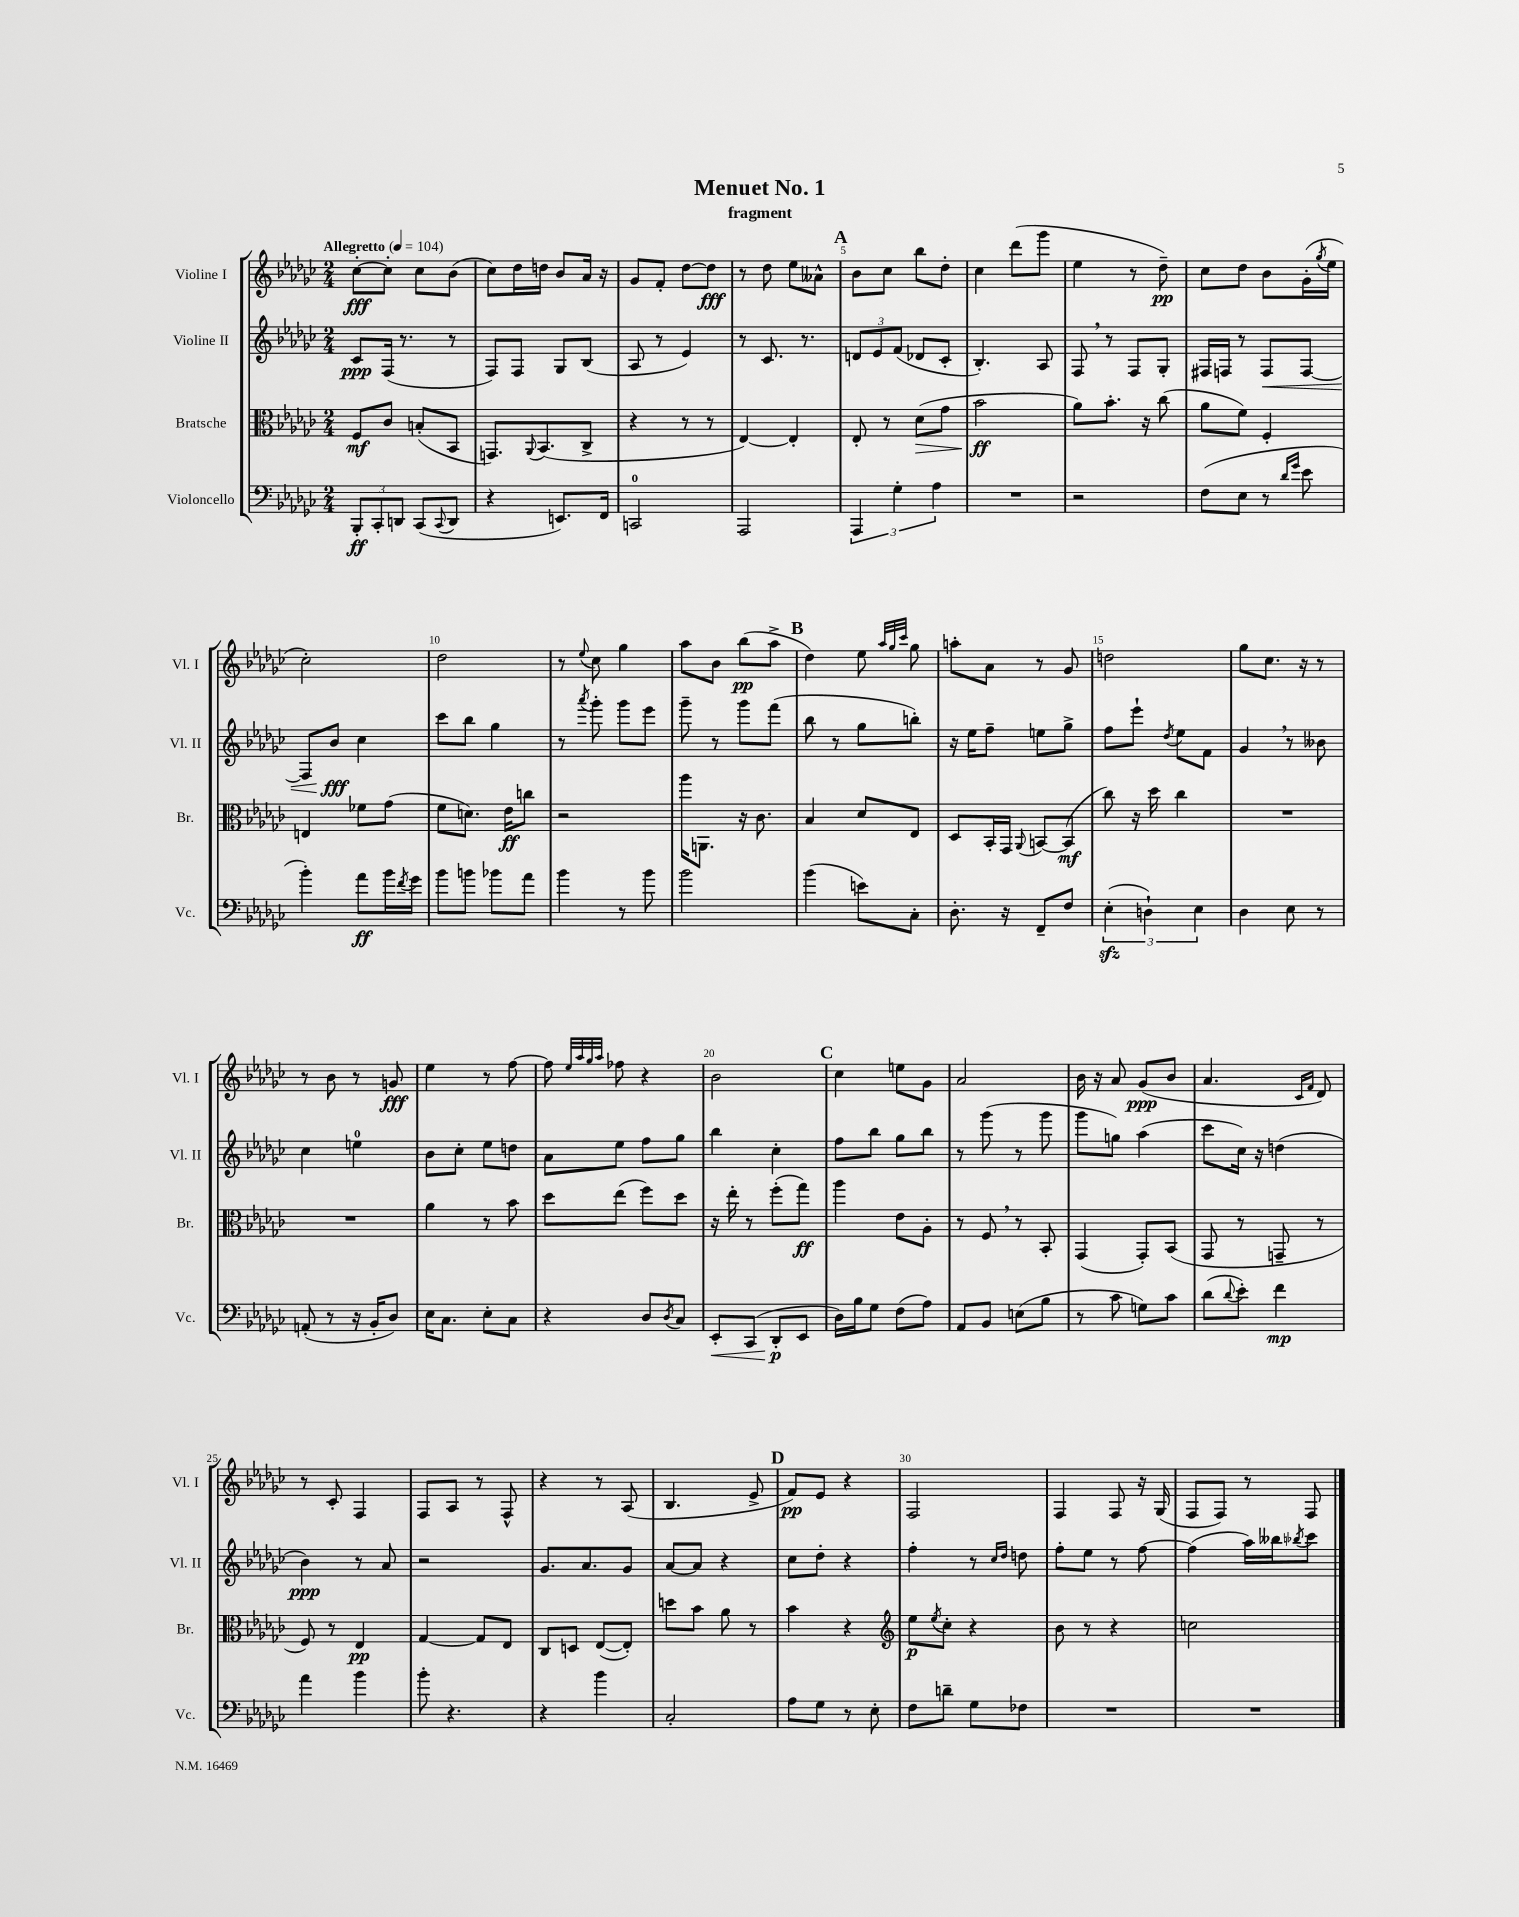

**kern	**kern	**kern	**kern
*staff4	*staff3	*staff2	*staff1
*clefF4	*clefC3	*clefG2	*clefG2
*k[b-e-a-d-g-c-]	*k[b-e-a-d-g-c-]	*k[b-e-a-d-g-c-]	*k[b-e-a-d-g-c-]
*M2/4	*M2/4	*M2/4	*M2/4
*MM104	*MM104	*MM104	*MM104
12BBB-'	8F	8c-	[8cc-'
12CC-'	.	.	.
.	8c-	(16F	8cc-']
12DD	.	.	.
.	.	8.r	.
(8CC-	(8B'	.	8cc-
8qqCC-	.	.	.
8DD	8BB-	8r	(8b-
=	=	=	=
4r	8.GG)	8F)	8cc-)
.	.	8F	16dd-
.	8qqAA-	.	.
.	(8.BB-	.	16dd
8.EE)	.	8G-	8b-
.	8C-^	(8B-	16a-
16FF	.	.	16r
=	=	=	=
2CC	4r	8A-	8g-
.	.	8r	8f'
.	8r	4e-)	[8dd-
.	8r	.	8dd-]
=	=	=	=
2AAA-	[4E-)	8r	8r
.	.	8.c-	8dd-
.	4E-']	.	8ee-
.	.	8.r	.
.	.	.	8a--^^
=	=	=	=
6AAA-	8E-'	12d	8b-
.	.	12e-	.
.	8r	.	8cc-
6G-'	.	(12f	.
.	(8d-	8d-	8bb-
6A-	.	.	.
.	8g-	8c-'	8dd-'
=	=	=	=
2r	2b-	4.B-')	4cc-
.	.	.	(8ddd-
.	.	8A-	8ggg-
=	=	=	=
2r	8a-)	8F	4ee-
.	8.b-'	8r	.
.	.	8F	8r
.	16r	.	.
.	(8cc-	8G-'	8dd-~)
=	=	=	=
(8F	8a-	16F#	8cc-
.	.	16F	.
8E-	8f)	8r	8dd-
8r	4F'	8F	8b-
16qqd-	.	.	.
16qqg-	.	.	.
8e-	.	[8F	(16g-'
.	.	.	8qgg-
.	.	.	16ee-
=	=	=	=
4b-')	4E	8F]	2cc-')
.	.	8b-	.
8a-	8f-	4cc-	.
16b-	(8g-	.	.
8qf	.	.	.
16g-	.	.	.
=	=	=	=
8b-	8f	8ccc-	2dd-
8b	8.d)	8bb-	.
8b-	.	4gg-	.
.	16e-	.	.
8a-	8cc	.	.
=	=	=	=
4b-	2r	8r	8r
.	.	8qaaa-	8qqee-
.	.	8ggg-'	8cc-
8r	.	8ggg-	4gg-
8b-	.	8eee-	.
=	=	=	=
2b-	16aa-	8ggg-~	8aa-
.	8.AA	.	.
.	.	8r	8b-
.	16r	8ggg-	(8bb-
.	8.c-	.	.
.	.	(8fff	8aa-^
=	=	=	=
(4b-	4B-	8bb-	4dd-)
.	.	8r	.
8e)	8d-	8gg-	8ee-
.	.	.	32qqaa-
.	.	.	32qqgg-
.	.	.	32qqccc-
8C-'	8E-	8bb')	8gg-
=	=	=	=
8.D-'	8D-	16r	8aa'
.	.	16ee-	.
.	16BB-'	8ff~	8a-
16r	16GG-	.	.
.	8qqAA-	.	.
8FF~	[8BB	8ee	8r
8F	(8BB]	8gg-^	8g-
=	=	=	=
(6E-'	8cc-)	8ff	2dd
.	16r	8eee-`	.
6D`)	.	.	.
.	16dd-	.	.
.	.	8qdd-	.
.	4cc-	8ee-	.
6E-	.	.	.
.	.	8f	.
=	=	=	=
4D-	2r	4g-	8gg-
.	.	.	8.cc-
8E-	.	8r	.
.	.	.	16r
8r	.	8b--	8r
=	=	=	=
(8AA'	2r	4cc-	8r
8r	.	.	8b-
16r	.	4ee	8r
16BB-'	.	.	.
8D-)	.	.	8g
=	=	=	=
16E-	4a-	8b-	4ee-
8.C-	.	.	.
.	.	8cc-'	.
8E-'	8r	8ee-	8r
8C-	8b-	8dd	[8ff
=	=	=	=
4r	8dd-	8a-	8ff]
.	.	.	32qqee-
.	.	.	32qqaa-
.	.	.	32qqgg-
.	.	.	32qqaa-
.	(8ee-	8ee-	8ff-
8D-	8ff)	8ff	4r
8qD-	.	.	.
8C-	8dd-	8gg-	.
=	=	=	=
8EE-'	16r	4bb-	2b-
.	16ee-'	.	.
(8CC-	8r	.	.
8DD-'	(8ff'	4cc-'	.
8EE-	8gg-)	.	.
=	=	=	=
16D-)	4aa-	8ff	4cc-
16B-	.	.	.
8G-	.	8bb-	.
(8F	8e-	8gg-	8ee
8A-)	8A-'	8bb-	8g-
=	=	=	=
8AA-	8r	8r	2a-
8BB-	8F	(8ggg-	.
(8E	8r	8r	.
8B-	8BB-'	8ggg-	.
=	=	=	=
8r	(4GG-	8ggg-	16b-
.	.	.	16r
8c-	.	8gg)	8a-
8G)	8GG-')	(4aa-	(8g-
8c-	(8BB-	.	8b-
=	=	=	=
(8d-	8GG-	8ccc-	4.a-
8qqd-	.	.	.
8e-')	8r	16cc-)	.
.	.	16r	.
4f	8GG~	(4dd	.
.	.	.	16qqc-
.	.	.	16qqf
.	8r	.	8d-)
=	=	=	=
4a-	8F)	4b-)	8r
.	8r	.	8c-'
4b-	4E-	8r	4F
.	.	8a-	.
=	=	=	=
8b-'	[4G-	2r	8F
4.r	.	.	8A-
.	8G-]	.	8r
.	8E-	.	8F^^
=	=	=	=
4r	8C-	8.g-	4r
.	8D	.	.
.	.	8.a-	.
4b-	([8E-	.	8r
.	8E-'])	8g-	(8A-
=	=	=	=
2C-'	8dd	[8a-	4.B-
.	8b-	8a-]	.
.	8a-	4r	.
.	8r	.	8e-^
=	=	=	=
8A-	4b-	8cc-	8f)
8G-	.	8dd-'	8e-
8r	4r	4r	4r
8E-'	.	.	.
=	=	=	=
*	*clefG2	*	*
8F	8ee-	4ff'	2F
.	8qee-	.	.
8d~	8cc-'	.	.
8G-	4r	8r	.
.	.	16qqcc-	.
.	.	16qqdd-	.
8F-	.	8dd	.
=	=	=	=
2r	8b-	8ff'	4F
.	8r	8ee-	.
.	4r	8r	8F
.	.	[8ff	16r
.	.	.	(16G-
=	=	=	=
2r	2cc	(4ff]	8F
.	.	.	8F)
.	.	16aa-)	8r
.	.	16bb--	.
.	.	8qbb-	.
.	.	8ccc-	8F
==	==	==	==
*-	*-	*-	*-
